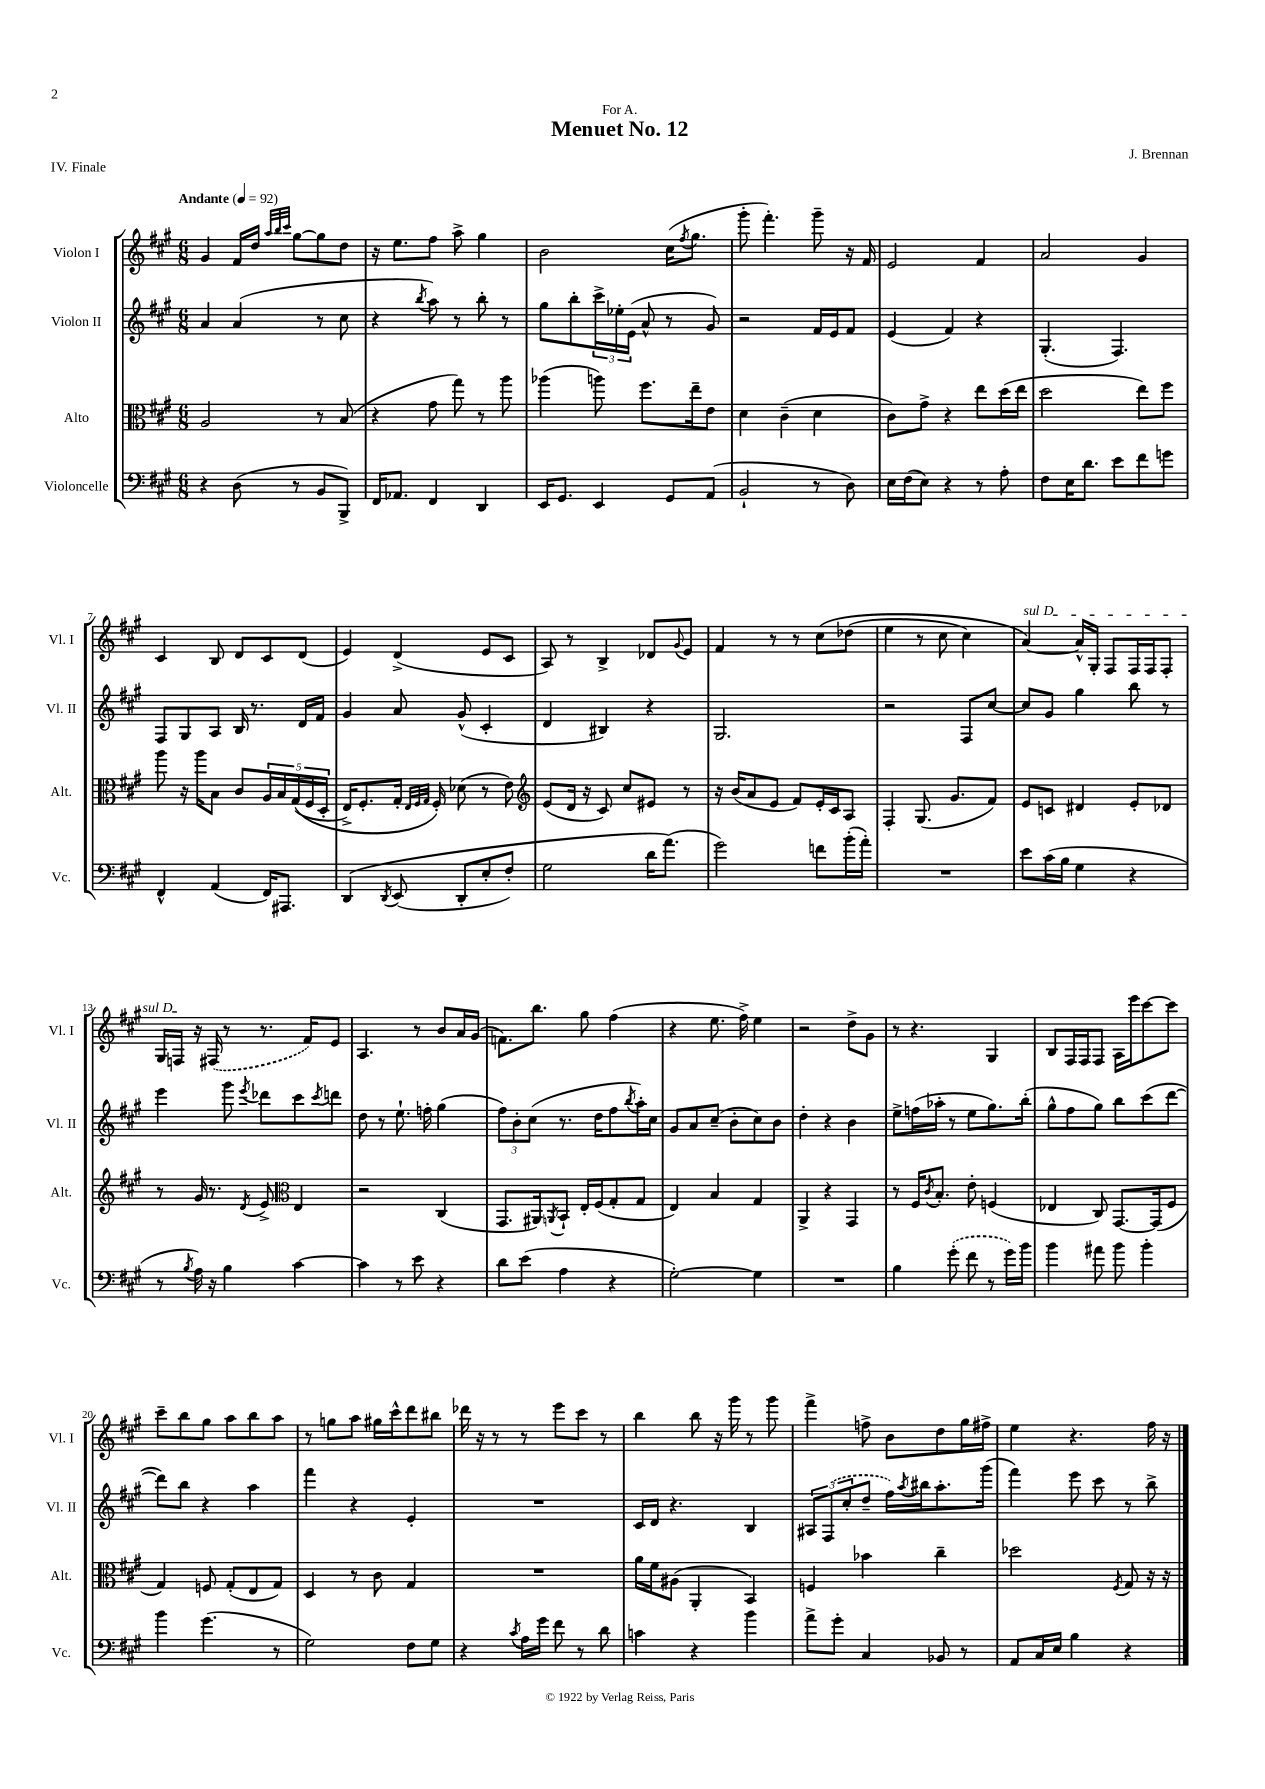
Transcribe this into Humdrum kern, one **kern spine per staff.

**kern	**kern	**kern	**kern
*staff4	*staff3	*staff2	*staff1
*clefF4	*clefC3	*clefG2	*clefG2
*k[f#c#g#]	*k[f#c#g#]	*k[f#c#g#]	*k[f#c#g#]
*M6/8	*M6/8	*M6/8	*M6/8
*MM92	*MM92	*MM92	*MM92
4r	2A/	4a/	4g#/
(8D\	.	(4a/	16f#/LL
.	.	.	16dd/JJ
.	.	.	32qqaa/LLL
.	.	.	32qqbb/
.	.	.	32qqccc#/JJJ
8r	.	.	[8gg#\L
8BB/L	8r	8r	8gg#\]
8BBB^/J)	(8B/	8cc#\	8dd\J
=	=	=	=
16FF#/LK	4r	4r	16r
8.AA-/J	.	.	8.ee\L
.	.	8qbb/	.
4FF#/	8g#\	8aa\)	8ff#\J
.	8gg#\)	8r	8aa^\
4DD/	8r	8bb'\	4gg#\
.	8aa\	8r	.
=	=	=	=
16EE/LK	(4aa-\	8gg#\L	2b\
8.GG#/J	.	.	.
.	.	8bb'\	.
4EE/	8aa\)	24ccc#^\L	.
.	.	24ee-'\	.
.	.	(24e\JJ	.
.	8.ff#\L	8a^^/	.
8GG#/L	.	8r	(16cc#\LK
.	.	.	8qff#/
.	16ee~\k	.	8.gg#\J
(8AA/J	8e\J	8g#/)	.
=	=	=	=
2BB`/	4d\	2r	8ggg#'\
.	.	.	4.fff#'\)
.	(4c#~\	.	.
8r	4d\	16f#/LL	8ggg#~\
.	.	16e/J	.
8D\)	.	8f#/J	16r
.	.	.	16f#/
=	=	=	=
16E\LL	8c#\L)	(4e/	2e/
(16F#\J	.	.	.
8E\J)	8g#^\J	.	.
4r	4r	4f#/)	.
8r	8ee\L	4r	4f#/
8A'\	(16dd\L	.	.
.	16ee\JJ	.	.
=	=	=	=
8F#\L	2dd\	(4.G#'/	2a/
16E\K	.	.	.
8.d\J	.	.	.
8e\L	.	4.F#/)	.
8f#\	8ee\L)	.	4g#/
8g\J	8ff#\J	.	.
=	=	=	=
4FF#^^/	8aa\	8F#/L	4c#/
.	16r	8G#/	.
.	16aa\LK	.	.
(4AA/	8B\J	8A/J	8B/
.	8c#/L	16B/	8d/L
.	.	8.r	.
16FF#/LK)	20A/L	.	8c#/
.	20B/	.	.
8.AAA#/J	.	.	.
.	&((20G#/	.	.
.	.	16d/LL	(8d/J
.	20F#/	.	.
.	.	16f#/JJ	.
.	20D'/JJ	.	.
=	=	=	=
&(4DD/	16E^/LK)	4g#/	4e/)
.	8.F#'/	.	.
8qDD/	.	.	.
(8EE/	16G#'/Jk	8a/	(4d^/
.	32qqE/LLL	.	.
.	32qqF#/	.	.
.	32qqG#/JJJ	.	.
.	16F#'/&)	.	.
8DD'/L	(8d-\	(8g#^^/	.
8E'/	8r	4c#'/	8e/L
8F#'/J)	8e\)	.	8c#/J
=	=	=	=
*	*clefG2	*	*
2G#\	(8e/L	4d/	8A/)
.	16d/Jk	.	8r
.	16r	.	.
.	8c#/)	4B#/)	4B^/
.	8cc#/L	.	.
16d\LK	8e#/J	4r	8d-/L
(8.a\J&)	.	.	.
.	.	.	8qqg#/
.	8r	.	8e/J
=	=	=	=
2g#\)	16r	2.G#/	4f#/
.	(16b/LK	.	.
.	8a/	.	.
.	8e/J	.	8r
.	8f#/L)	.	8r
8f\L	16e'/L	.	&(8cc#\L
.	16c#/J	.	.
(16b'\L	8A/J	.	(8dd-\J
16a'\JJ)	.	.	.
=	=	=	=
2.r	4F#'/	2r	4ee\
.	(8.G#/	.	8r
.	.	.	8cc#\
.	8.g#/L	.	.
.	.	8F#/L	4cc#\)
.	8f#/J)	[8cc#/J	.
=	=	=	=
8e\L	8e/L	8cc#/]L	[4a/&)
(16c#\L	8c/J	8g#/J	.
16B\JJ	.	.	.
4G#\	4d#/	4gg#\	16a^^/]LL
.	.	.	16G#'/JJ
.	.	.	8F#/L
4r	8e'/L	8bb\	16F#/L
.	.	.	16F#/J
.	8d-/J	8r	8F#'/J
=	=	=	=
8r	8r	4eee\	16G#/LL
.	.	.	16F/JJ
8qB/	.	.	.
16A\)	16g#/	.	16r
16r	8.r	.	(16F#/
4B\	.	8ggg#\	8r
.	8qd/	8qeee/	.
.	8e^/	8ddd-\L	8.r
*	*clefC3	*	*
[4c#\	4E/	8ccc#\	.
.	.	.	16f#/LK)
.	.	8qccc#/	.
.	.	8ddd\J	8e/J
=	=	=	=
4c#\]	2r	8dd\	4.A/
.	.	8r	.
8r	.	8.ee`\	.
8e\	.	.	8r
.	.	16ff'\	.
4r	(4C#/	(4gg#\	8b/L
.	.	.	16a/L
.	.	.	(16g#/JJ
=	=	=	=
8d\L	8.GG#/L	12ff#\L)	8.f\L)
.	.	12b'\	.
(8e\J	.	.	.
.	.	(12cc#\J	.
.	16AA#/k)	.	8.bb\J
.	8qAA/	.	.
4A\	8BB`/J	8.r	.
.	16E'/LL	.	8gg#\
.	(16F#/J	16dd\LK	.
4r	8G#'/	8ff#\	(4ff#\
.	.	8qbb/	.
.	8G#/J	16aa'\L)	.
.	.	16cc#\JJ	.
=	=	=	=
[2G#'\)	4E/)	8g#/L	4r
.	.	8a/	.
.	4B/	(8cc#~/J	8.ee\
.	.	8b'\L	.
.	.	.	16ff#^\)
4G#\]	4G#/	8cc#\)	4ee\
.	.	8b\J	.
=	=	=	=
2.r	4AA^/	4dd'\	2r
.	4r	4r	.
.	4GG#/	4b\	8dd^\L
.	.	.	8g#\J
=	=	=	=
4B\	8r	8ee^\L	8r
.	16F#/LK	(16ff\L	4.r
.	8qc#/	.	.
.	8.B'/J	16aa-'\JJ	.
(8g#'\	.	8r	.
8f#\	8e'\	8ee\L	.
8r	(4F/	8.gg#\)	4G#/
16g#\LL)	.	.	.
16b\JJ	.	(16bb'\Jk	.
=	=	=	=
4b\	4E-/	8gg#^^\L	8B/L
.	.	8ff#\	16F#/L
.	.	.	16F#/J
8a#\	8C#/)	8gg#\J)	8F#/J
8b\	[8.GG#/L	8bb\L	16A\LL
.	.	.	16eee\J
4b'\	.	(8ccc#\	[8ccc#\
.	(16GG#/]k	.	.
.	8F#/J	[8ddd\J	8ccc#\]J
=	=	=	=
4b\	4G#/)	8ddd\]L)	8ccc#~\L
.	.	8bb\J	8bb\
(4.g#\	8F/	4r	8gg#\J
.	(8G#'/L	.	8aa\L
.	8E/	4aa\	8bb\
8r	8G#/J)	.	8aa\J
=	=	=	=
2G#\)	4D/	4fff#\	8r
.	.	.	8gg\L
.	8r	4r	8aa\J
.	8c#\	.	16gg#\LL
.	.	.	16ccc#^^\J
8F#\L	4G#/	4e'/	8ddd\
8G#\J	.	.	8bb#\J
=	=	=	=
4r	2.r	2.r	16ddd-\
.	.	.	16r
.	.	.	8r
8qc#/	.	.	.
16A\LL	.	.	8r
16g#\JJ	.	.	.
8f#\	.	.	8eee\L
8r	.	.	8ccc#\J
8d\	.	.	8r
=	=	=	=
4c\	16a\LL	16c#/LL	4bb\
.	16f#\J	16d/JJ	.
.	(8A#\J	4.r	.
4r	4AA'/	.	8bb\
.	.	.	16r
.	.	.	16ggg#\
4b\	4BB/)	4B/	8r
.	.	.	8ggg#\
=	=	=	=
8a^\L	4F/	12A#/L	4fff#^\
.	.	(12F#/	.
8g#'\J	.	.	.
.	.	12cc#'/	.
4C#/	4b-\	8dd~/J	8ff^\
.	.	16ff#\LL)	8b\L
.	.	8qaa/	.
.	.	16bb#\J	.
8BB-/	4cc#~\	8.aa'\	8dd\
8r	.	.	16gg#\L
.	.	(16ggg#\Jk	16ff#^\JJ
=	=	=	=
8AA/L	2dd-\	4fff#\)	4ee\
16C#/L	.	.	.
16E/JJ	.	.	.
4B\	.	8eee\	4.r
.	.	8ccc#\	.
.	8qF#/	.	.
4r	8G#/	8r	.
.	16r	8bb^\	16ff#\
.	16r	.	16r
==	==	==	==
*-	*-	*-	*-
